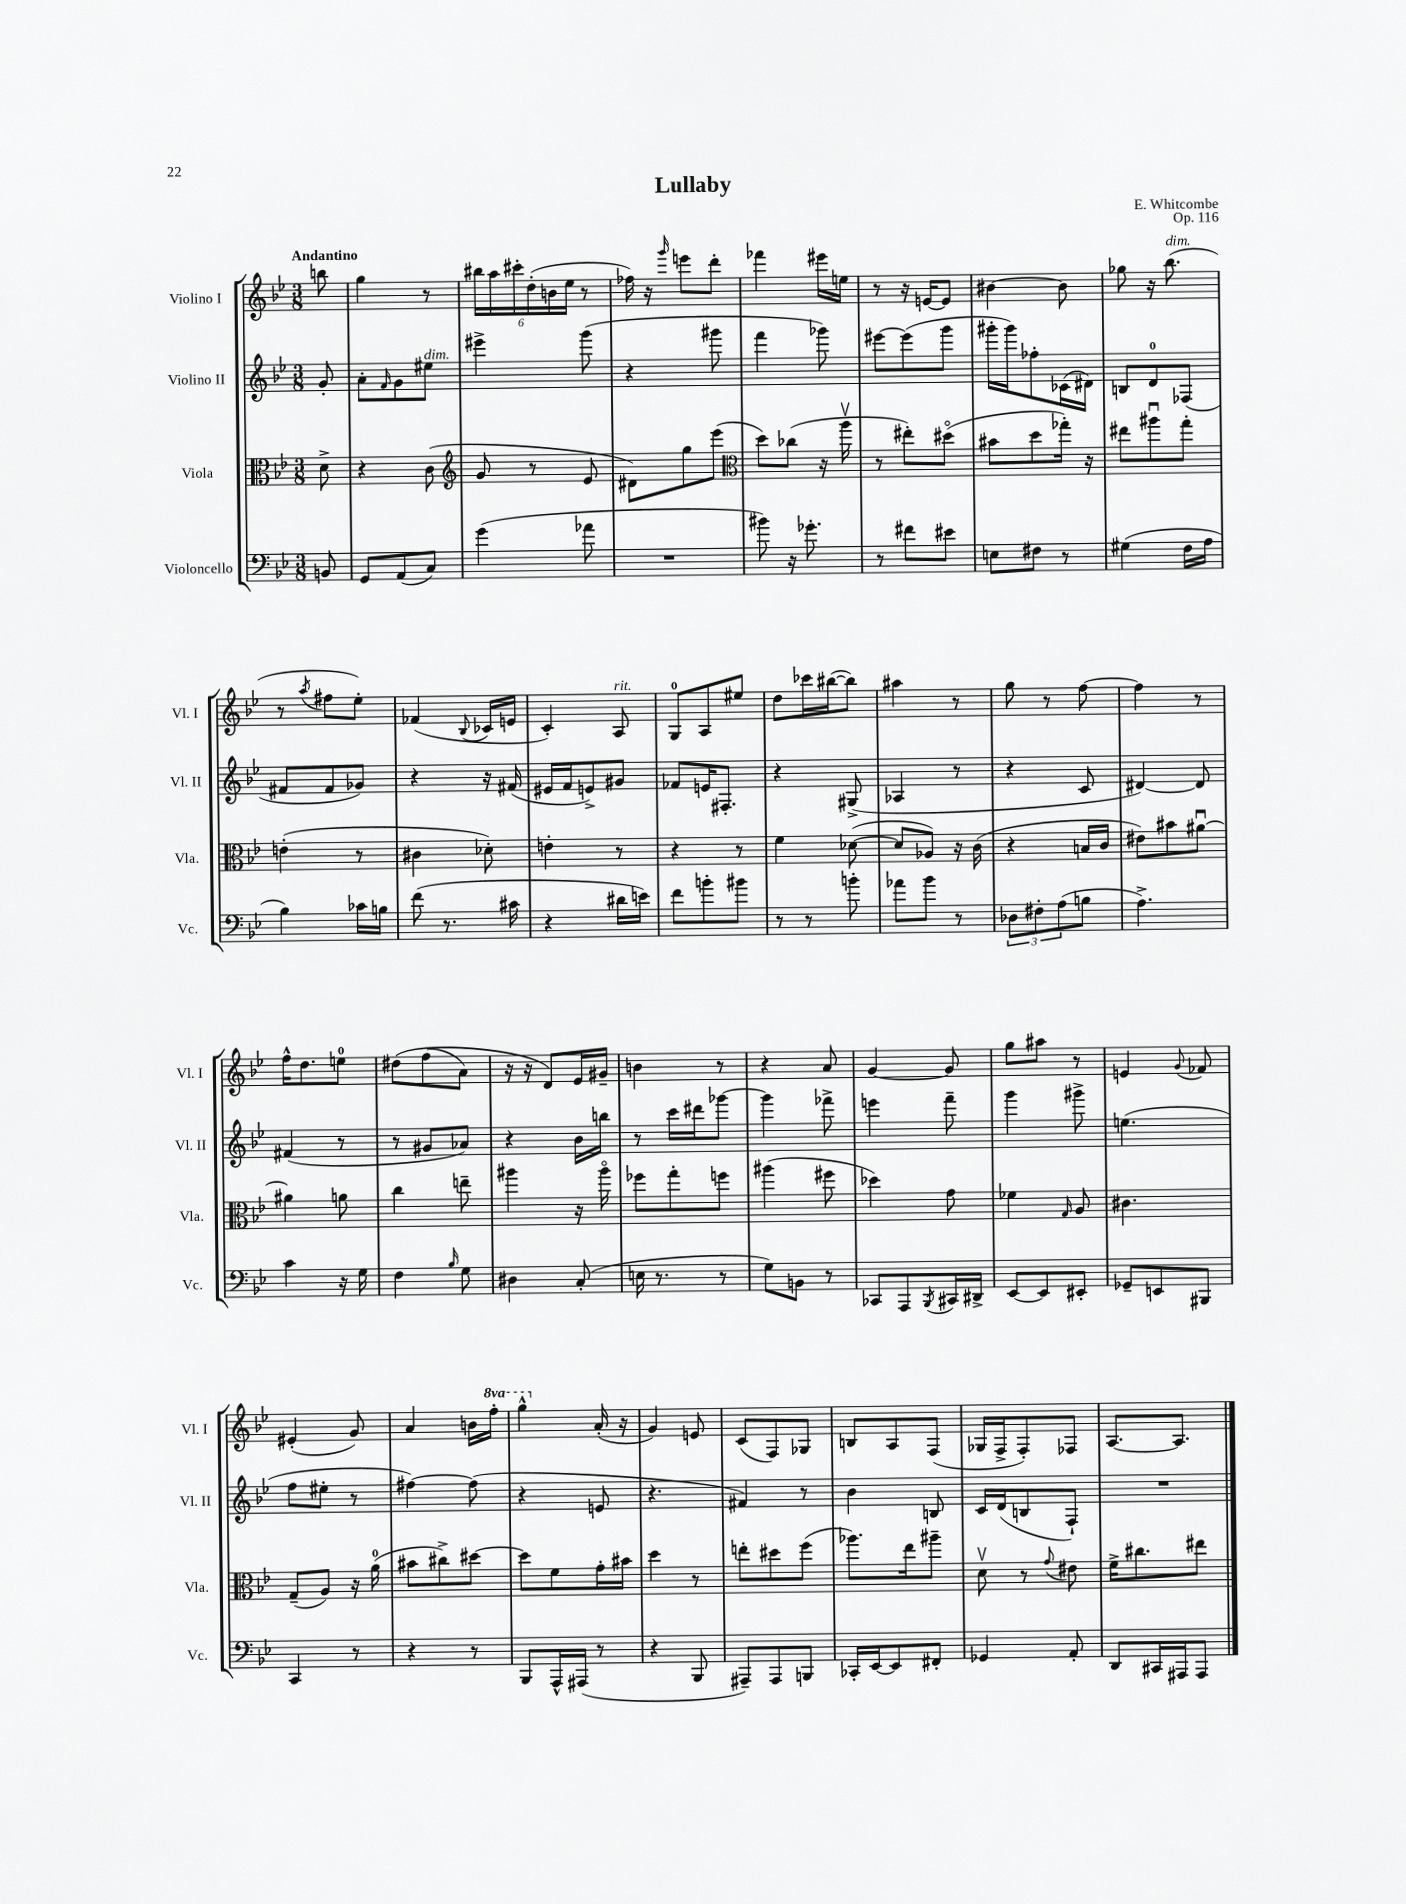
\header { title = "Lullaby" composer = "E. Whitcombe" opus = "Op. 116" }
<<
\new StaffGroup <<
\new Staff = "s0" \with { instrumentName = "Violino I" shortInstrumentName = "Vl. I" } {
    \clef treble \key bes \major \numericTimeSignature \time 3/8 \set Staff.ottavationMarkups = #ottavation-simple-ordinals \partial 8 \tempo "Andantino"
    b''8 |
    g''4 r8 |
    \tuplet 6/4 { bis''16 a''16 cis'''16-. d''16-.( b'16 ees''16 } r8 |
    fes''16) r16 \grace { g'''16 } e'''8 d'''8-. |
    fes'''4 eis'''16 e''16 |
    r8 r16 e'16~ e'8 |
    bis'4~ bis'8 |
    ges''8 r16 bes''8.^\markup { \italic "dim." }( |
    r8 \acciaccatura { a''8 } fis''8 ees''8-.) |
    fes'4( \appoggiatura { bes8 } ces'16 e'16 |
    c'4-.) a8^\markup { \italic "rit." } |
    g8-0 a8 eis''8 |
    d''8 ces'''16 bis''16~( bis''8) |
    ais''4 r8 |
    g''8 r8 f''8~ |
    f''4 r8 |
    f''16-^ d''8. e''8-0 |
    dis''8\( f''8( a'8) |
    r16 r16 d'8\) ees'16 gis'16-- |
    b'4 r8 |
    r4 a'8 |
    g'4~ g'8 |
    g''8 ais''8 r8 |
    e'4 \appoggiatura { g'8 } fes'8 |
    eis'4-.( g'8) |
    a'4 b'16 \ottava #1 f'''16-. |
    g'''4-^ \ottava #0 a'16-.( r16 |
    g'4) e'8 |
    c'8( f8) ges8 |
    b8 a8 f8( |
    ges16 f16-> f8-.) fes8 |
    a8.~ a8. \bar "|." |
}
\new Staff = "s1" \with { instrumentName = "Violino II" shortInstrumentName = "Vl. II" } {
    \clef treble \key bes \major \numericTimeSignature \time 3/8 \partial 8
    g'8-. |
    a'8-. \grace { f'16 } g'8 eis''8^\markup { \italic "dim." } |
    eis'''4-> g'''8( |
    r4 gis'''8 |
    f'''4 ges'''8) |
    eis'''8~ eis'''8( g'''8 |
    gis'''16-. gis'''16) fes''8-. ces'16( dis'16) |
    b8 d'8-0 fes8( |
    fis'8 fis'8 ges'8) |
    r4 r16 fis'16( |
    eis'16 f'16 e'8->) gis'8 |
    fes'8 e'16 fis8.-. |
    r4 gis8->( |
    aes4 r8 |
    r4 c'8 |
    dis'4~) dis'8 |
    fis'4( r8 |
    r8 gis'8 aes'8) |
    r4 bes'16 b''16 |
    r8 c'''16 dis'''16 ges'''8~ |
    ges'''4 fes'''8-> |
    e'''4 f'''8-- |
    g'''4 gis'''8-> |
    e''4.( |
    f''8 eis''8-. r8 |
    fis''4~) fis''8( |
    r4 e'8 |
    r4. |
    fis'4) r8 |
    bes'4 b8 |
    c'16 d'16( b8 f8-!) |
    R4. \bar "|." |
}
\new Staff = "s2" \with { instrumentName = "Viola" shortInstrumentName = "Vla." } {
    \clef alto \key bes \major \numericTimeSignature \time 3/8 \partial 8
    d'8-> |
    r4 c'8( |
    \clef treble g'8 r8 ees'8 |
    dis'8) g''8 ees'''8( |
    \clef alto d''8) ces''8( r16 a''16\upbow |
    r8 eis''8-.) dis''8\flageolet( |
    bis'8 d''8 ges''16-.) r16 |
    eis''8 ais''8\downbow g''8-. |
    e'4-.( r8 |
    cis'4 des'8-.) |
    e'4-. r8 |
    r4 r8 |
    f'4 des'8~( |
    des'8 aes8) r16 c'16( |
    r4 b16 c'16 |
    eis'8) bis'8 ais'8~\downbow |
    ais'4 a'8 |
    c''4 e''8-- |
    ais''4 r16 ais''16\flageolet |
    fes''8 g''8-. f''8 |
    ais''4( fis''8 |
    des''4) g'8 |
    fes'4 \grace { g16 } a8 |
    cis'4. |
    g8--( a8) r16 a'16-0( |
    bis'8 cis''8->) dis''8~ |
    dis''8 f'8 g'16-. bis'16 |
    d''4 r8 |
    e''8-. dis''8 f''8( |
    aes''8.) ees''16 ais''8-- |
    d'8\upbow r8 \appoggiatura { g'8 } eis'8 |
    f'16-> cis''8. eis''8 \bar "|." |
}
\new Staff = "s3" \with { instrumentName = "Violoncello" shortInstrumentName = "Vc." } {
    \clef bass \key bes \major \numericTimeSignature \time 3/8 \partial 8
    b,8 |
    g,8 a,8( c8) |
    g'4( aes'8 |
    R4. |
    bis'8) r16 ges'8.-. |
    r8 fis'8 eis'8 |
    e8 fis8 r8 |
    gis4( f16 a16 |
    bes4) ces'16 b16 |
    f'8( r8. cis'16 |
    r4 dis'16 e'16) |
    f'8 b'8-. bis'8 |
    r8 r8 b'8-. |
    aes'8 bes'8 r8 |
    \tuplet 3/2 { des8 fis8-. a8( } b8 |
    a4.->) |
    c'4 r16 g16 |
    f4 \grace { bes16 } g8 |
    dis4 c8-.( |
    e16 r8. r8 |
    g8) b,8 r8 |
    ces,8 a,,8 \acciaccatura { bes,,8 } cis,16 dis,16-> |
    ees,8~ ees,8 eis,8-. |
    ges,8-- e,8 bis,,8 |
    c,4 r8 |
    r4 r8 |
    bes,,8 a,,16-^ ais,,16( r8 |
    r4 bes,,8 |
    ais,,8--) ais,,8 b,,8 |
    ces,16-. ees,16~ ees,8 fis,8-. |
    ges,4 a,8-. |
    d,8 cis,16 ais,,16 ais,,8 \bar "|." |
}
>>
>>
\layout { \context { \Score \remove "Bar_number_engraver" } }
